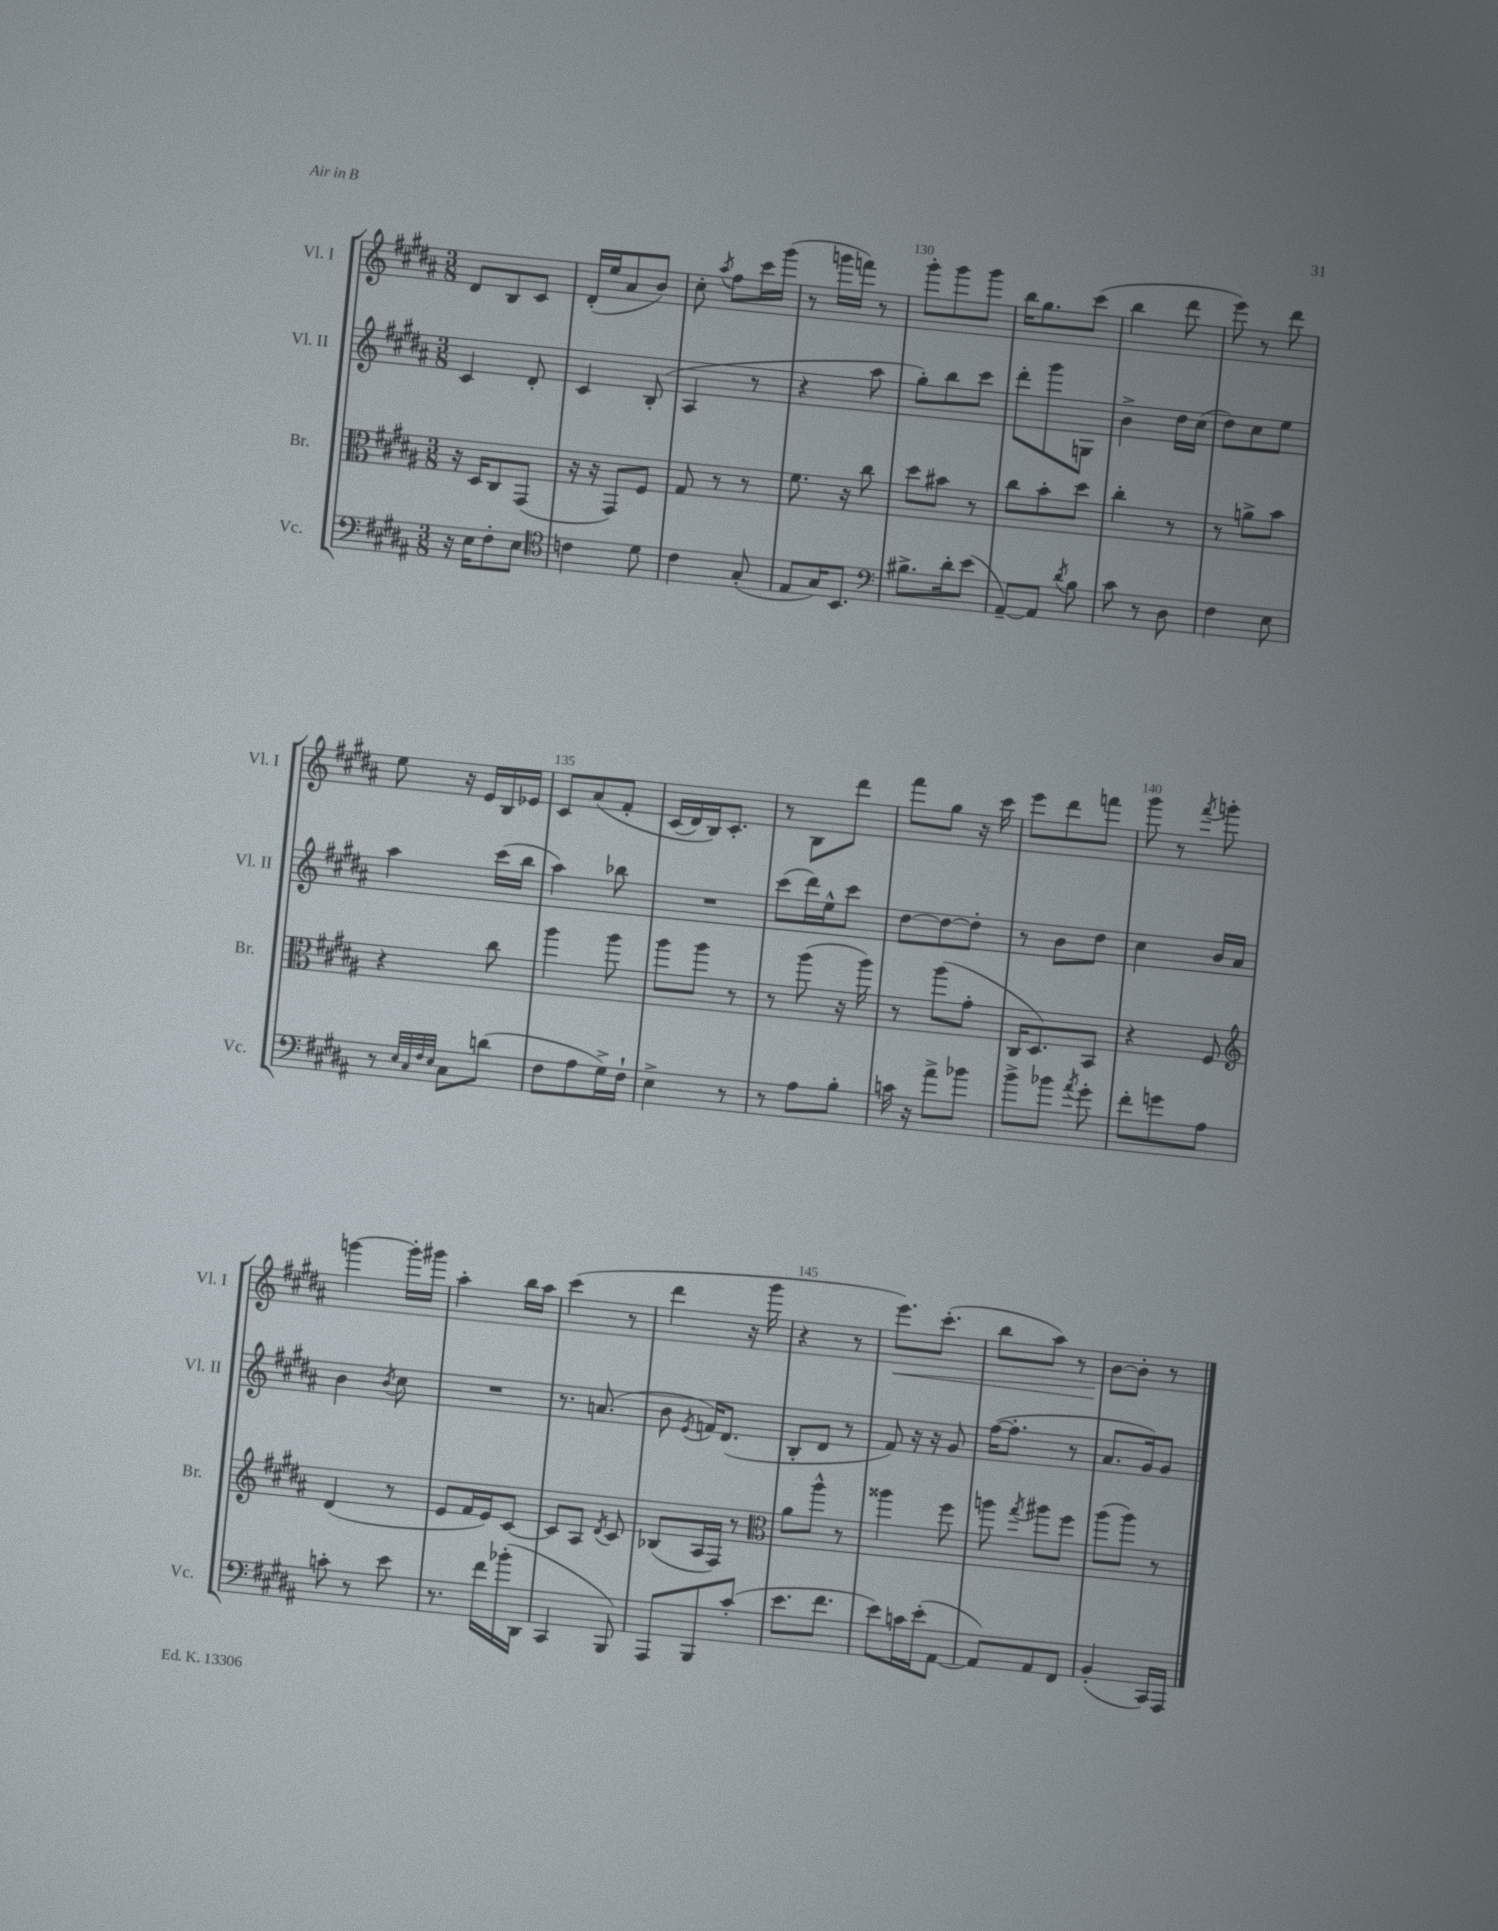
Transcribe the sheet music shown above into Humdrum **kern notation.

**kern	**kern	**kern	**kern
*staff4	*staff3	*staff2	*staff1
*clefF4	*clefC3	*clefG2	*clefG2
*k[f#c#g#d#a#]	*k[f#c#g#d#a#]	*k[f#c#g#d#a#]	*k[f#c#g#d#a#]
*M3/8	*M3/8	*M3/8	*M3/8
16r	16r	4c#	8d#
16E	16D#	.	.
8F#'	8C#	.	8B
8E	(8GG#	8d#'	8c#
=	=	=	=
*clefC4	*	*	*
4c	16r	4c#	(16d#'
.	16r	.	16ee
.	8GG#)	.	8a#
8d#	8F#	(8B'	8b)
=	=	=	=
4c#	8G#	4A#	8cc#'
.	.	.	8qaa#
.	8r	.	8ff#
(8G#'	8r	8r	16ccc#
.	.	.	(16ggg#
=	=	=	=
8E	8.f#	4r	8r
16G#)	.	.	16ggg
8.BB	16r	.	16fff)
.	8cc#	8aa#	8r
=	=	=	=
*clefF4	*	*	*
8.B#^	8dd#	8gg#')	8ggg#'
.	8b#	8bb	8ggg#
16d#'	.	.	.
(8e	8r	8ccc#	8ggg#
=	=	=	=
[8AA#~)	8cc#	8ddd#'	16bb
.	.	.	8.gg#
8AA#]	8b'	8ggg#	.
8qd#	.	.	.
8B	8dd#	8G	(8ccc#
=	=	=	=
8c#	4cc#'	4b^	4bb
8r	.	.	.
8D#	8r	16dd#	8ddd#
.	.	(16cc#	.
=	=	=	=
4F#	8r	8dd#)	8eee)
.	8a^	8cc#	8r
8E	8b	8ee	8ddd#
=	=	=	=
8r	4r	4aa#	8ee
32qqE	.	.	.
32qqC#	.	.	.
32qqF#	.	.	.
32qqE	.	.	.
8C#	.	.	16r
.	.	.	16e
(8d	8cc#	(16ccc#	16B
.	.	16bb	16e-
=	=	=	=
8F#	4aa#	4aa#)	8c#
8A#	.	.	&(8a#
16G#^)	8aa#	8bb-	8f#'
16F#`	.	.	.
=	=	=	=
4E^	8aa#	4.r	(16c#
.	.	.	16d#)
.	8aa#	.	16B&)
.	.	.	8.c#'
8r	8r	.	.
=	=	=	=
8r	8r	(8ccc#	8r
8A#	(8aa#	16ddd#)	8B
.	.	16ee^^	.
8B'	16r	8ccc#	8ddd#
.	16aa#)	.	.
=	=	=	=
16c	8r	[8dd#	8fff#
16r	.	.	.
8a#^	(8aa#	8dd#_	8gg#
8b-	8g#'	8dd#']	16r
.	.	.	16ccc#
=	=	=	=
8b^	16C#	8r	8eee
.	8.D#)	.	.
8b-	.	8b	8ddd#
8qa#	.	.	.
8g#'	8BB	8dd#	8fff
=	=	=	=
8f#'	4r	4cc#	8ggg#
8g	.	.	8r
.	.	.	8qfff#
8A#	8F#	16b	8ggg'
.	.	16a#	.
=	=	=	=
*	*clefG2	*	*
8c'	(4d#	4b	[4ggg
8r	.	.	.
.	.	8qb	.
8e	8r	8cc#	16ggg']
.	.	.	16ggg#
=	=	=	=
8.r	8e	4.r	4aa#'
.	16f#	.	.
16f#	16e)	.	.
(16b-'	[8c#	.	16bb
16DD#	.	.	16aa#
=	=	=	=
4CC#	8c#]	8.r	(4ccc#
.	8A#	.	.
.	.	(8.a	.
.	8qd#	.	.
8BBB)	8c#	.	8r
=	=	=	=
8AAA#	(8B-	8b	4ddd#
.	.	8qe	.
8BBB	16A#	16f)	.
.	16F#)	(8.d#	.
(8c#'	8r	.	16r
.	.	.	16ggg#
=	=	=	=
*	*clefC3	*	*
8.e	8a#	8B'	4r
.	8aa#^^	8d#	.
8.f#	.	.	.
.	8r	8r	8r
=	=	=	=
8e)	4aa##	8f#)	8.eee)
16c	.	16r	.
(16e'	.	16r	(8.ccc#'
[8AA#	8ff#	8g#	.
=	=	=	=
8AA#])	8aa	([16ff#	8bb
.	.	8.ff#']	.
.	8qgg#	.	.
8AA#	8aa#	.	8aa#)
8FF#	8ff#	8r	8r
=	=	=	=
(4BB'	(8aa#	8.a#	[8b
.	8aa#)	.	8b']
.	.	16g#)	.
16CC#)	8r	8g#	8r
16AAA#	.	.	.
==	==	==	==
*-	*-	*-	*-
